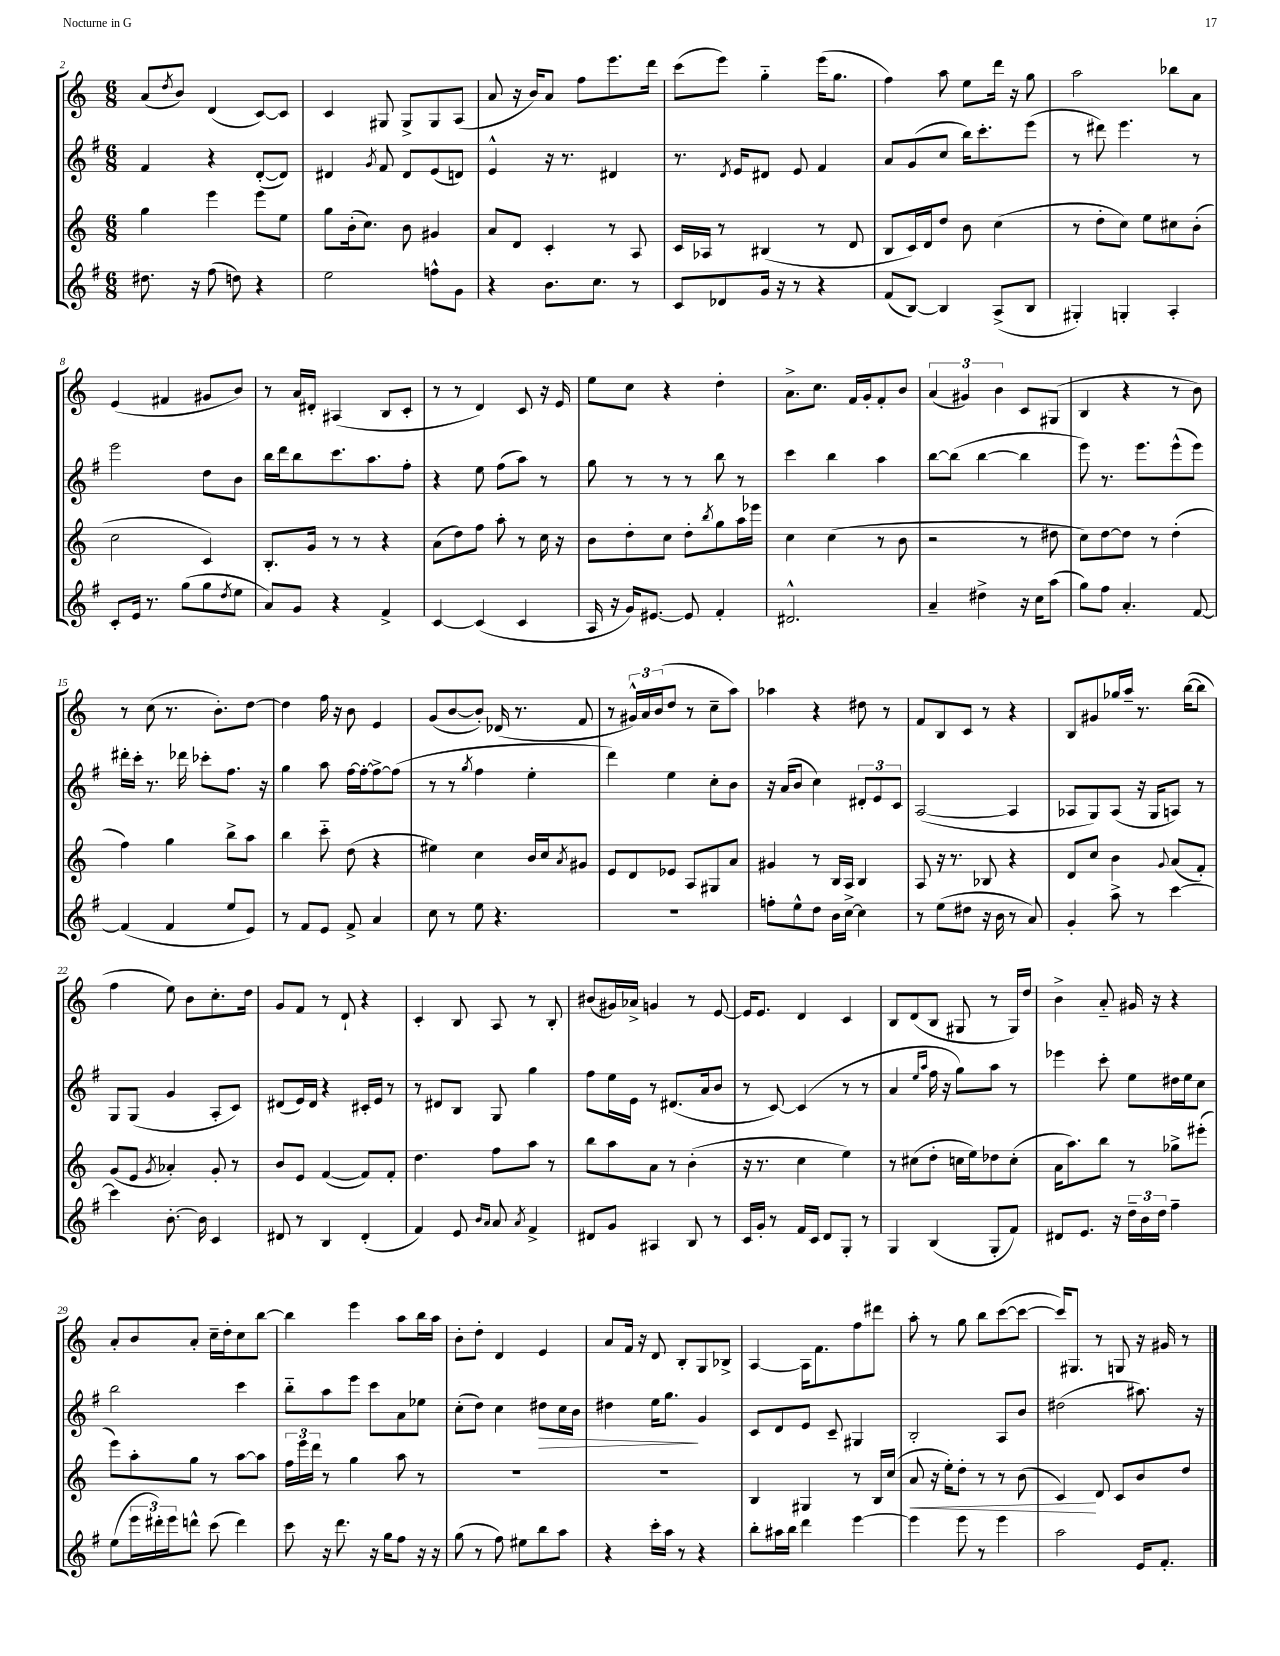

**kern	**kern	**dynam	**kern	**dynam	**kern
*part4	*part3	*part3	*part2	*part2	*part1
*staff4	*staff3	*staff3	*staff2	*staff2	*staff1
*clefG2	*clefG2	*	*clefG2	*	*clefG2
*k[f#]	*k[]	*	*k[f#]	*	*k[]
*M6/8	*M6/8	*	*M6/8	*	*M6/8
=2	=2	=2	=2	=2	=2
8.dd#X\	4gg\	.	4f#/	.	(8a/L
.	.	.	.	.	8qdd/
.	.	.	.	.	8b/J)
16r	.	.	.	.	.
(8ff#\	4eee\	.	4r	.	(4d/
8ddn\)	.	.	.	.	.
4r	8eee\L	.	([8d'/L	.	[8c/L)
.	8ee\J	.	8d/J])	.	8c/J]
=3	=3	=3	=3	=3	=3
2ee\	8gg\L	.	4d#X/	.	4c/
.	(16b'\k	.	.	.	.
.	8.cc\J)	.	.	.	.
.	.	.	8qg/	.	.
.	.	.	8f#/	.	8G#X/
.	8b\	.	8d#/L	.	8G#^/L
8ffn^^\L	4g#X/	.	(8e/	.	8G#/
8g\J	.	.	8dn/J)	.	(8A/J
=4	=4	=4	=4	=4	=4
4r	8a/L	.	4e^^/	.	8a/
.	8d/J	.	.	.	16r
.	.	.	.	.	16b/KL)
8.b\L	4c'/	.	16r	.	8a/J
.	.	.	8.r	.	.
.	.	.	.	.	8ff\L
8.cc\J	.	.	.	.	.
.	8r	.	4d#X/	.	8.eee\
8r	8A/	.	.	.	.
.	.	.	.	.	16ddd\Jk
=5	=5	=5	=5	=5	=5
8c/L	16c/LL	.	8.r	.	(8ccc\L
.	16A-X/JJ	.	.	.	.
8d-X/	8r	.	.	.	8eee\J)
.	.	.	8qd/	.	.
.	.	.	16e/KL	.	.
16g/Jk	(4B#X/	.	8d#X/J	.	4gg\
16r	.	.	.	.	.
8r	.	.	8e/	.	.
4r	8r	.	4f#/	.	(16eee\KL
.	.	.	.	.	8.gg\J
.	8d/	.	.	.	.
=6	=6	=6	=6	=6	=6
(8f#/L	8B/L	.	8a/L	.	4ff\)
[8B/J)	16c/L)	.	(8g/	.	.
.	16d/J	.	.	.	.
4B/]	8dd/J	.	8cc/J	.	8aa\
.	8b\	.	16bb\KL)	.	8ee\L
.	.	.	8.ccc'\	.	.
(8A^/L	(4cc\	.	.	.	16ddd\Jk
.	.	.	.	.	16r
8B/J	.	.	(8eee\J	.	8gg\
=7	=7	=7	=7	=7	=7
4G#X'/)	8r	.	8r	.	2aa\
.	8dd'\L	.	8ddd#X\)	.	.
4Gn'/	8cc\J)	.	4.eee\	.	.
.	8ee\L	.	.	.	.
4A'/	8cc#X\	.	.	.	8bb-X\L
.	(8b'\J	.	8r	.	8a\J
!!LO:LB:g=z
=8	=8	=8	=8	=8	=8
8c'/L	2cc\	.	2eee\	.	(4e/
16e/Jk	.	.	.	.	.
8.r	.	.	.	.	.
.	.	.	.	.	4f#X/
(8gg\L	.	.	.	.	.
8gg\	4c/)	.	8dd\L	.	8g#X/L
8qdd/	.	.	.	.	.
8ee\J	.	.	8b\J	.	8b/J)
=9	=9	=9	=9	=9	=9
8a/L)	8.B'/L	.	16bb\LL	.	8r
.	.	.	16ddd\J	.	.
8g/J	.	.	8bb\	.	16a/LL
.	16g/Jk	.	.	.	16d#X'/JJ
4r	8r	.	8.ccc\	.	(4A#X/
.	8r	.	.	.	.
.	.	.	8.aa\	.	.
4f#^/	4r	.	.	.	8B/L
.	.	.	8ff#'\J	.	8c'/J
=10	=10	=10	=10	=10	=10
[4c/	(8a\L	.	4r	.	8r
.	8dd\)	.	.	.	8r
(4c/]	8ff\J	.	8ee\	.	4d/)
.	8aa'\	.	(8ff#\L	.	.
4c/	8r	.	8aa\J)	.	8c/
.	16cc\	.	8r	.	16r
.	16r	.	.	.	16e/
=11	=11	=11	=11	=11	=11
16A/	8b\L	.	8gg\	.	8ee\L
16r	.	.	.	.	.
16g/KL)	8dd'\	.	8r	.	8cc\J
[8.e#X/J	.	.	.	.	.
.	8cc\J	.	8r	.	4r
8e#/]	8dd'\L	.	8r	.	.
.	8qbb/	.	.	.	.
4f#'/	8gg\	.	8bb\	.	4dd'\
.	16aa\L	.	8r	.	.
.	16eee-X\JJ	.	.	.	.
=12	=12	=12	=12	=12	=12
2.d#X^^/	4cc\	.	4ccc\	.	8.a^\L
.	.	.	.	.	8.cc\J
.	(4cc\	.	4bb\	.	.
.	.	.	.	.	16f/LL
.	.	.	.	.	16g'/J
.	8r	.	4aa\	.	8f'/
.	8b\	.	.	.	8b/J
=13	=13	=13	=13	=13	=13
4a~/	2r	.	[8bb\L	.	(6a/
.	.	.	(8bb\J]	.	.
.	.	.	.	.	6g#X/)
4dd#X^\	.	.	[4bb\	.	.
.	.	.	.	.	6b\
16r	8r	.	4bb\]	.	8c/L
16cc\KL	.	.	.	.	.
(8aa\J	8dd#X\	.	.	.	(8G#X/J
=14	=14	=14	=14	=14	=14
8gg\L)	8cc\L)	.	8eee\)	.	4B/
8ff#\J	[8dd\	.	8.r	.	.
4.a'/	8dd\J]	.	.	.	4r
.	.	.	8.eee\L	.	.
.	8r	.	.	.	.
.	(4dd'\	.	(8eee^^\	.	8r
[8f#/	.	.	8eee\J)	.	8b\)
!!LO:LB:g=z
=15	=15	=15	=15	=15	=15
(4f#/]	4ff\)	.	16ddd#X'\LL	.	8r
.	.	.	16ccc'\JJ	.	.
.	.	.	8.r	.	(8cc\
4f#/	4gg\	.	.	.	8.r
.	.	.	16ddd-X\	.	.
.	.	.	8ccc-X'\L	.	.
.	.	.	.	.	8.b'\L)
8ee/L	8bb^\L	.	8.ff#\J	.	.
8e/J)	8aa\J	.	.	.	[8dd\J
.	.	.	16r	.	.
=16	=16	=16	=16	=16	=16
8r	4bb\	.	4gg\	.	4dd\]
8f#/L	.	.	.	.	.
8e/J	8ccc\	.	8aa\	.	16ff\
.	.	.	.	.	16r
8f#^/	(8dd\	.	[16ff#\LL	.	8b\
.	.	.	16ff#'\J_	.	.
4a/	4r	.	8ff#^\_	.	4e/
.	.	.	(8ff#\J]	.	.
=17	=17	=17	=17	=17	=17
8cc\	4ee#X\)	.	8r	.	(8g/L
8r	.	.	8r	.	[8b/
.	.	.	8qgg/	.	.
8ee\	4cc\	.	4ff#\	.	8b'/J])
4.r	.	.	.	.	(16d-X/
.	.	.	.	.	8.r
.	16b/LL	.	4ee'\	.	.
.	16cc/J	.	.	.	.
.	8qa/	.	.	.	.
.	8g#X/J	.	.	.	8f/
=18	=18	=18	=18	=18	=18
2.r	8e/L	.	4ddd\)	.	8r
.	8d/	.	.	.	24g#X^^/LL)
.	.	.	.	.	24a/
.	.	.	.	.	(24b/J
.	8e-X/J	.	4ee\	.	8dd/J
.	8A/L	.	.	.	8r
.	8G#X/	.	8cc'\L	.	8cc~\L
.	8a/J	.	8b\J	.	8aa\J)
=19	=19	=19	=19	=19	=19
8ffn'\L	4g#X/	.	16r	.	4aa-X\
.	.	.	(16a/KL	.	.
8ee^^\	.	.	8b/J	.	.
8dd\J	8r	.	4cc\)	.	4r
16b\LL	16B/LL	.	.	.	.
[16cc^\JJ	16A/JJ	.	.	.	.
4cc\]	4B/	.	12d#X'/L	.	8dd#X\
.	.	.	12e/	.	.
.	.	.	.	.	8r
.	.	.	12c/J	.	.
=20	=20	=20	=20	=20	=20
8r	8A/	.	([2A/	.	8f/L
(8ee\L	16r	.	.	.	8B/
.	8.r	.	.	.	.
8dd#X\J	.	.	.	.	8c/J
16r	8B-X/	.	.	.	8r
16b\	.	.	.	.	.
8r	4r	.	4A/]	.	4r
8a/)	.	.	.	.	.
=21	=21	=21	=21	=21	=21
4g'/	8d/L	.	8A-X/L	.	8B/L
.	8cc/J	.	8G/)	.	8g#X/
8aa^\	4b\	.	(8A-/J	.	16gg-X/L
.	.	.	.	.	16aa~/JJ
8r	.	.	16r	.	8.r
.	.	.	16G/KL	.	.
.	8qqg/	.	.	.	.
[4ccc\	(8a/L	.	8An/J)	.	.
.	.	.	.	.	([16bb\KL
.	8f'/J)	.	8r	.	8bb\J]
!!LO:LB:g=z
=22	=22	=22	=22	=22	=22
4ccc\]	(8g/L	.	8G/L	.	4ff\
.	8e/J	.	(8G/J	.	.
.	8qg/	.	.	.	.
[8.b'\	4a-X'/)	.	4g/	.	8ee\)
.	.	.	.	.	8b\L
16b\]	.	.	.	.	.
4c/	8g'/	.	8A'/L	.	8.cc'\
.	8r	.	8c/J)	.	.
.	.	.	.	.	16dd\Jk
=23	=23	=23	=23	=23	=23
8d#X/	8b/L	.	(8d#X/L	.	8g/L
8r	8e/J	.	16e/L)	.	8f/J
.	.	.	16d#/JJ	.	.
4B/	([4f/	.	4r	.	8r
.	.	.	.	.	8d`/
(4d#'/	8f/L])	.	16c#X'/LL	.	4r
.	.	.	16e/JJ	.	.
.	8f'/J	.	8r	.	.
=24	=24	=24	=24	=24	=24
4f#/)	4.dd\	.	8r	.	4c'/
.	.	.	8d#X/L	.	.
8e/	.	.	8B/J	.	8B/
16qqb/LL	.	.	.	.	.
16qqa/JJ	.	.	.	.	.
8a/	8ff\L	.	8G/	.	8A/
8qa/	.	.	.	.	.
4f#^/	8aa\J	.	4gg\	.	8r
.	8r	.	.	.	8B'/
=25	=25	=25	=25	=25	=25
8d#X/L	8bb\L	.	8ff#\L	.	(8b#X/L
8g/J	8aa\	.	16ee\L	.	16g#X/L)
.	.	.	16e\JJ	.	16a-X^/JJ
4A#X/	8a\J	.	8r	.	4gn/
.	8r	.	(8.d#X/L	.	.
8B/	(4b'\	.	.	.	8r
.	.	.	16a/k	.	.
8r	.	.	8b/J	.	[8e/
=26	=26	=26	=26	=26	=26
16c/LL	16r	.	8r	.	16e/KL]
16g'/JJ	8.r	.	.	.	8.e/J
8r	.	.	[8c/)	.	.
16f#/LL	4cc\	.	(4c/]	.	4d/
16c/JJ	.	.	.	.	.
8d/L	.	.	.	.	.
8G'/J	4ee\)	.	8r	.	4c/
8r	.	.	8r	.	.
=27	=27	=27	=27	=27	=27
4G/	8r	.	4a/	.	8B/L
.	(8cc#X\L	.	.	.	(8d/
.	.	.	16qqee/LL	.	.
.	.	.	16qqaa/JJ	.	.
(4B/	8dd'\J	.	16ff#\	.	8B/J
.	.	.	16r	.	.
.	16ccn\LL	.	8gg\L)	.	8G#X/
.	16ee\J)	.	.	.	.
8G'/L	8dd-X\	.	8aa\J	.	8r
8f#/J)	(8cc'\J	.	8r	.	16G#/LL)
.	.	.	.	.	16dd/JJ
=28	=28	=28	=28	=28	=28
8d#X/L	16a\KL	.	4eee-X\	.	4b^\
.	8.aa\)	.	.	.	.
8.e/J	.	.	.	.	.
.	8bb\J	.	8ccc'\	.	8a/
16r	.	.	.	.	.
24dd~\LL	8r	.	8ee\L	.	16g#X/
24b\	.	.	.	.	.
.	.	.	.	.	16r
24dd\JJ	.	.	.	.	.
4ff#~\	8gg-X^\L	.	16dd#X\L	.	4r
.	.	.	16ee\J	.	.
.	(8eee#X'\J	.	8cc\J	.	.
!!LO:LB:g=z
=29	=29	=29	=29	=29	=29
(8ee\L	8eee\L)	.	2bb\	.	8a'/L
24eee\L	8aa'\	.	.	.	8b/
24ddd#X'\)	.	.	.	.	.
24eee\J	.	.	.	.	.
8dddn^^\J	8gg\J	.	.	.	8a'/J
(8ccc\	8r	.	.	.	16cc~\LL
.	.	.	.	.	16dd'\J
4ddd\)	[8aa\L	.	4ccc\	.	8cc\
.	8aa\J]	.	.	.	[8bb\J
=30	=30	=30	=30	=30	=30
8ccc\	24ff\LL	.	8bb\L	.	4bb\]
.	24eee\	.	.	.	.
.	24ddd\JJ	.	.	.	.
16r	8r	.	8aa\	.	.
8.ddd\	.	.	.	.	.
.	4gg\	.	8eee\J	.	4eee\
16r	.	.	8ccc\L	.	.
16gg\KL	.	.	.	.	.
8ff#\J	8aa\	.	8a\	.	8aa\L
16r	8r	.	8ee-X\J	.	16bb\L
16r	.	.	.	.	16aa\JJ
=31	=31	=31	=31	=31	=31
(8gg\	2.r	.	(8cc'\L	.	8b'\L
8r	.	.	8dd\J)	.	8dd'\J
8ff#\)	.	.	4cc\	.	4d/
8ee#X\L	.	.	.	.	.
!	!	!	!	!LO:HP:b	!
8bb\	.	.	8dd#X\L	>	4e/
8aa\J	.	.	16cc\L	.	.
.	.	.	16b\JJ	.	.
=32	=32	=32	=32	=32	=32
4r	2.r	.	4dd#X\	.	8a/L
.	.	.	.	.	16f/Jk
.	.	.	.	.	16r
16ccc'\LL	.	.	16ee\KL	.	8d/
16aa\JJ	.	.	8.gg\J	.	.
8r	.	.	.	.	8B'/L
4r	.	.	4g/	]	8G/
.	.	.	.	.	8B-X^/J
=33	=33	=33	=33	=33	=33
8bb'\L	4B/	.	8c/L	.	[4A/
16aa#X\L	.	.	8d/	.	.
16bb\JJ	.	.	.	.	.
4ddd\	4G#X/	.	8e/J	.	16A\KL]
.	.	.	.	.	8.f\
.	.	.	8c~/	.	.
[4eee\	8r	.	4G#X/	.	8ff\
.	16B/LL	.	.	.	8ddd#X\J
.	(16cc/JJ	.	.	.	.
=34	=34	=34	=34	=34	=34
!	!	!LO:HP:b	!	!	!
4eee\]	8a/	<	2B'/	.	8aa'\
.	16r	.	.	.	8r
.	16ee'\KL)	.	.	.	.
8eee\	8dd'\J	.	.	.	8gg\
8r	8r	.	.	.	8bb\L
4eee\	8r	.	8A/L	.	([8ccc\
.	(8b\	.	8b/J	.	8ccc\J_
=35	=35	=35	=35	=35	=35
2aa\	4c/)	.	(2dd#X\	.	16ccc/KL])
.	.	.	.	.	8.G#X/J
.	8d/	[	.	.	8r
.	8c/L	.	.	.	8Gn/
16e/KL	8b/	.	8.aa#X\)	.	16r
8.f#'/J	.	.	.	.	16g#X/
.	8dd/J	.	.	.	8r
.	.	.	16r	.	.
==	==	==	==	==	==
*-	*-	*-	*-	*-	*-
